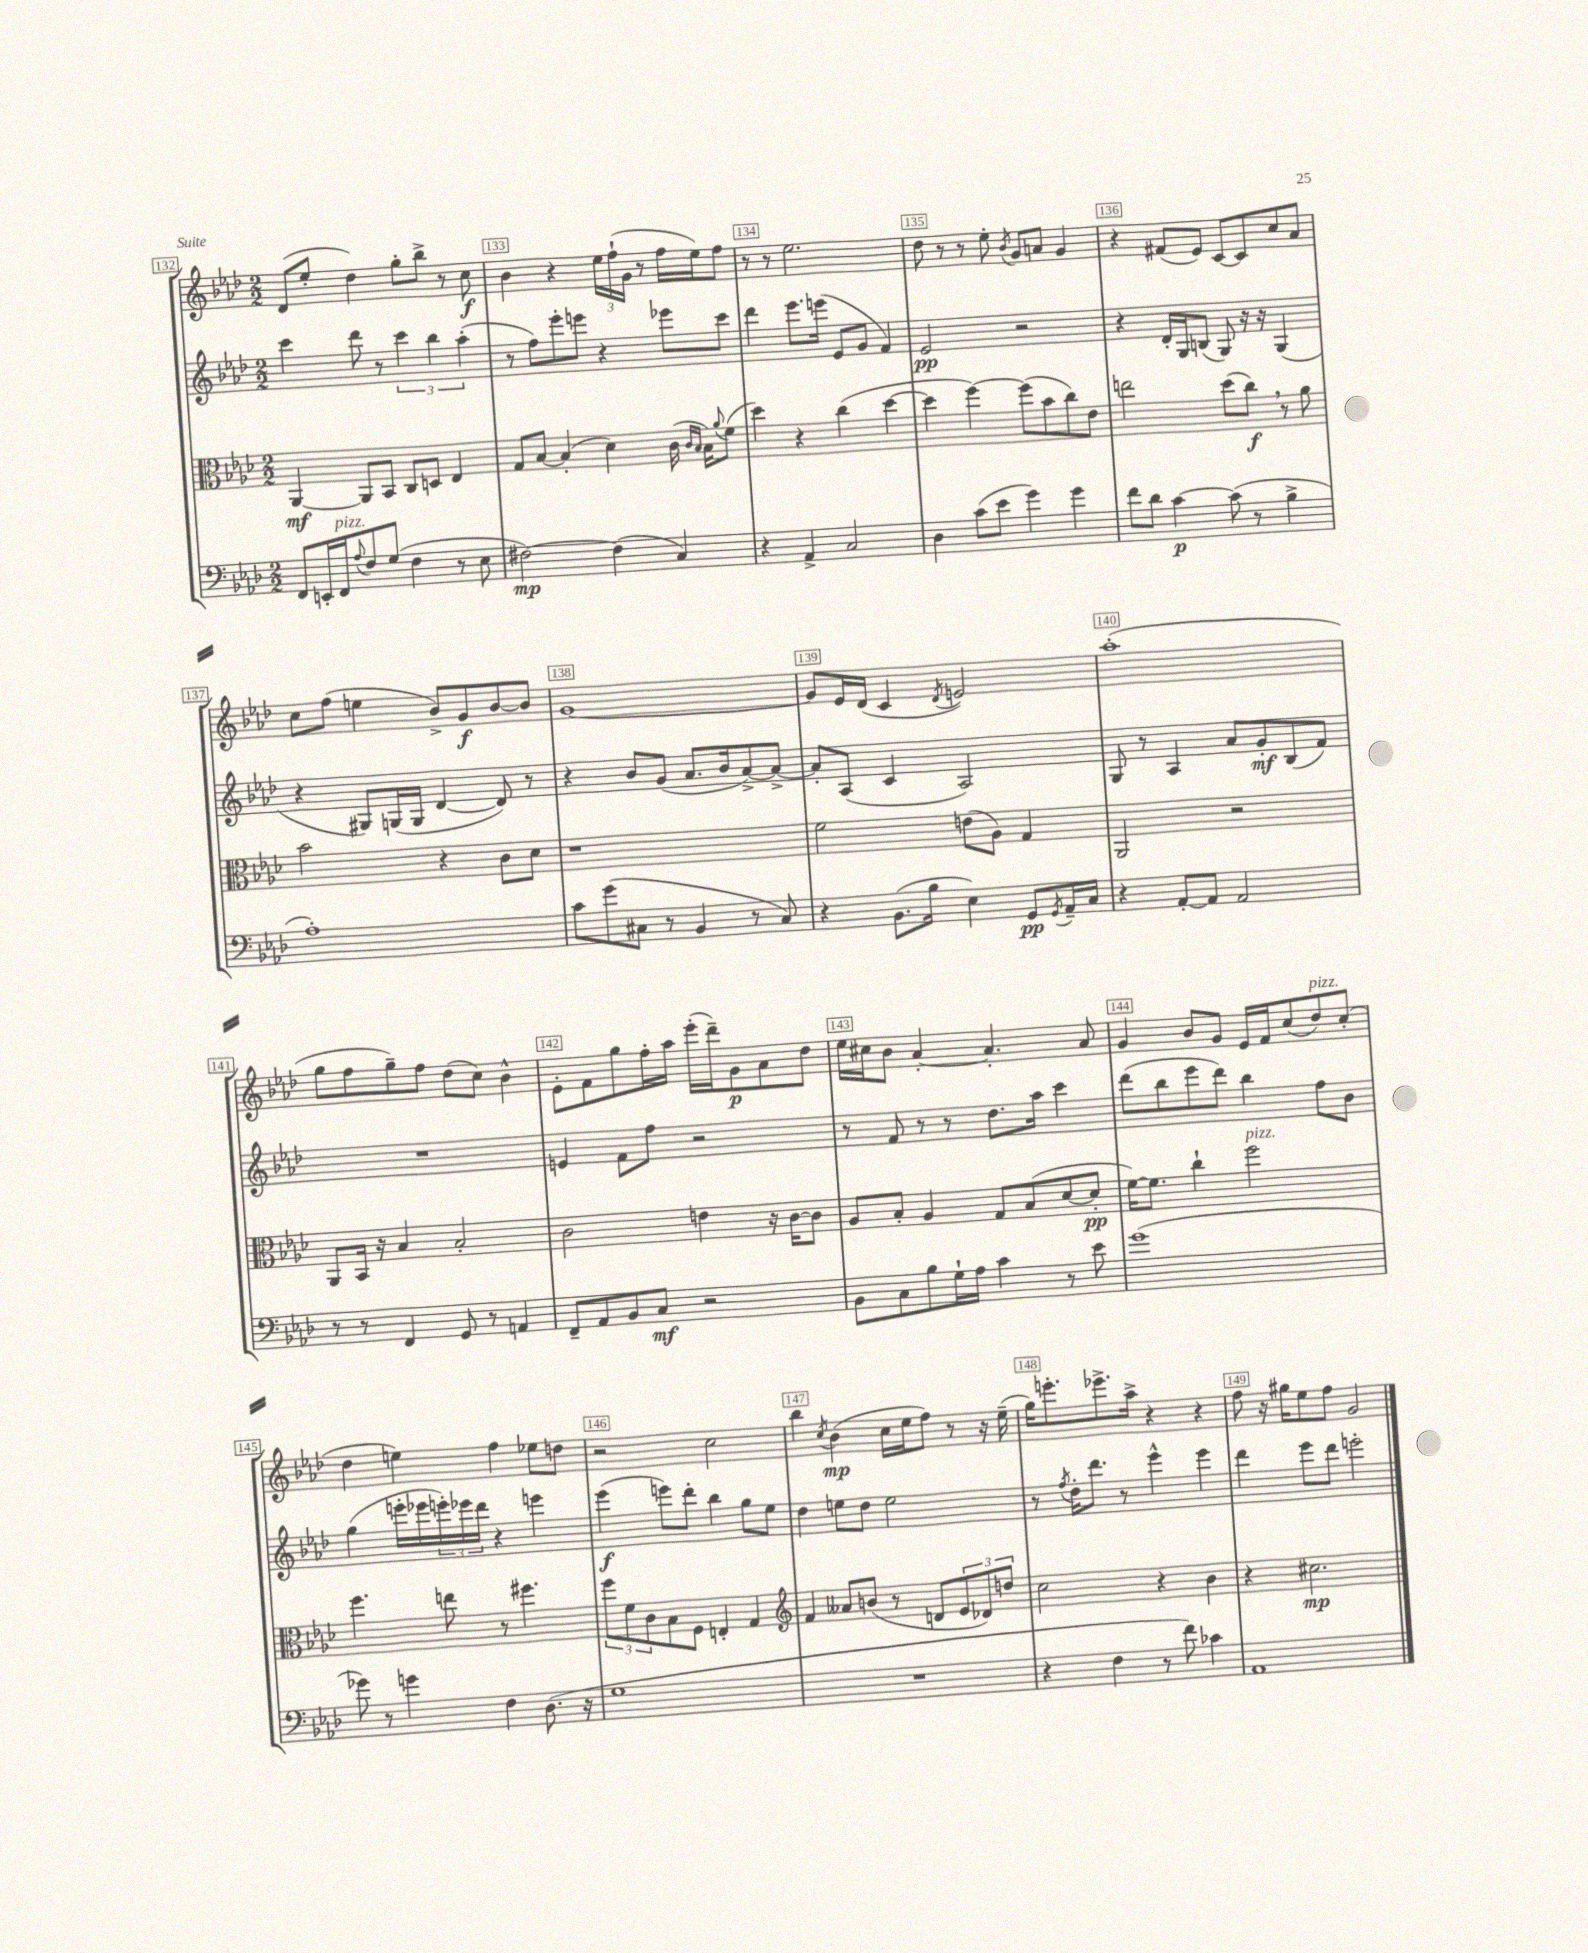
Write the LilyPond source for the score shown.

<<
\new StaffGroup <<
\new Staff = "s0" {
    \clef treble \key aes \major \numericTimeSignature \time 2/2
    des'8( ees''8-. des''4) g''8-. bes''8-> r8 c''8\f |
    bes'4 r4 \tuplet 3/2 { ees''16 f''16-!( g'16 } r8 f''16 ees''16) f''8 |
    r8 r8 ees''2. |
    des''8 r8 r8 ees''8-. \acciaccatura { bes'8 } g'8 a'8 g'4 |
    r4 fis'8( ees'8) c'8~ c'8 c''8 aes'8 |
    c''8 f''8( e''4 bes'8->) g'8\f bes'8~ bes'8 |
    g'1~ |
    g'8 ees'16 des'16( c'4 \acciaccatura { des'8 } e'2) |
    aes''1-.( |
    g''8 f''8 g''8--) f''8 des''8( c''8) bes'4-^ |
    ees'8-. f'8 g''8 f''16-. aes''16 ees'''16-.( des'''16--) g'8\p aes'8 des''8 |
    ees''16 cis''16 bes'8 aes'4~-. aes'4.-. aes'8 |
    g'4 bes'8 g'8 ees'16 f'16 c''8( des''8^\markup { \italic "pizz." }) c''8-.( |
    des''4 e''4) f''4 ees''8 d''8 |
    r2 c''2 |
    bes''4 \acciaccatura { c''8 } bes'4\mp( c''16 ees''16 f''8) r8 r16 ees''16--( |
    g''16) e'''8.-. ees'''8.-> aes''16-> r4 r4 |
    f''8 r16 gis''16 ees''8 f''8 g'2 \bar "|." |
}
\new Staff = "s1" {
    \clef treble \key aes \major \numericTimeSignature \time 2/2
    c'''4 des'''8 r8 \tuplet 3/2 { c'''4 bes''4 aes''4-.( } |
    r8 f''8) ees'''8-. e'''8 r4 ees'''8 c'''8 |
    des'''4 ees'''8. e'''16( ees'8 g'8 f'4) |
    ees'2\pp r2 |
    r4 des'16-. g16 b8( g8) r16 r16 g4( |
    r4 gis8) g16( g16 des'4~ des'8) r8 |
    r4 bes'8 g'8( aes'8. bes'16 aes'8~->) aes'8~-> |
    aes'8-. aes8( c'4 aes2) |
    g8 r8 aes4 aes'8 g'8-.\mf bes8( f'8) |
    R1 |
    e'4 f'8 f''8 r2 |
    r8 f'8 r8 r8 des''8. aes''16 c'''4 |
    des'''8( bes''8 ees'''8 des'''8) bes''4 f''8 bes'8 |
    g''4( e'''16-. ees'''16 \tuplet 3/2 { e'''16-.) ees'''16 des'''16 } r4 e'''4 |
    ees'''4\f( e'''8) des'''8-. bes''4 g''8 ees''8 |
    des''4 e''8 des''8 e''2 |
    r8 \acciaccatura { f''8 } des''16-. des'''8. r8 ees'''4-^ ees'''4 |
    des'''4 ees'''8 des'''8 e'''2-. \bar "|." |
}
\new Staff = "s2" {
    \clef alto \key aes \major \numericTimeSignature \time 2/2
    aes,4~\mf aes,8 bes,8 c8 d8 ees4 |
    g8 bes8~ bes4-.( des'4) c'16( \grace { c'16 bes16 } bes16) \appoggiatura { aes'8 } f'8( |
    des''4) r4 c''4( des''4~ |
    des''4 f''4~) f''8( bes'8 c''8) ees'8 |
    e''2 des''8( c''8\f) \breathe r8 aes'8 |
    bes'2 r4 c'8 des'8 |
    r1 |
    f'2 e'8( aes8) g4 |
    aes,2 r2 |
    aes,8 bes,16 r16 bes4 bes2-. |
    c'2 e'4 r16 c'16~ c'8 |
    aes8 bes8-. aes4 g8 bes8( des'8~ des'8-.\pp |
    f'16~) f'8. c''4-! f''2^\markup { \italic "pizz." } |
    f''4. e''8 r8 fis''4. |
    \tuplet 3/2 { f''8 f'8 c'8 } bes8 f8 e4-. g4 |
    \clef treble f'4 aeses'8 b'8( r8 d'8 \tuplet 3/2 { ees'8 des'8) d''8 } |
    c''2 r4 bes'4 |
    r4 cis''2.\mp \bar "|." |
}
\new Staff = "s3" {
    \clef bass \key aes \major \numericTimeSignature \time 2/2
    f,8 e,16-. f,16^\markup { \italic "pizz." } \appoggiatura { aes8 } f8 g8( f4 r8 ees8 |
    fis2~\mp) fis4( c4) |
    r4 aes,4-> c2 |
    des4 c'8( ees'8 g'4) g'4 |
    f'8 des'8 c'4~\p c'8( r8 bes4-> |
    aes1-.) |
    c'8 g'8( cis8 r8 bes,4 r8 cis8) |
    r4 bes,8.( bes16 ees4) g,8\pp \acciaccatura { g,8 } aes,16-- c16 |
    r4 aes,8~-. aes,8 aes,2 |
    r8 r8 f,4 g,8 r8 a,4 |
    f,8-- aes,8 bes,8 c8\mf r2 |
    bes,8 c8 bes8 g16-! aes16 c'4 r8 ees'8 |
    g'1( |
    ges'8) r8 g'4 f4 des8.( r16 |
    g1 |
    R1 |
    r4 f4 r8 f'8) ces'4 |
    aes,1 \bar "|." |
}
>>
>>
\layout { \context { \Score currentBarNumber = #132 \override BarNumber.break-visibility = ##(#f #t #t) barNumberVisibility = #all-bar-numbers-visible \override BarNumber.stencil = #(make-stencil-boxer 0.1 0.3 ly:text-interface::print) } }
